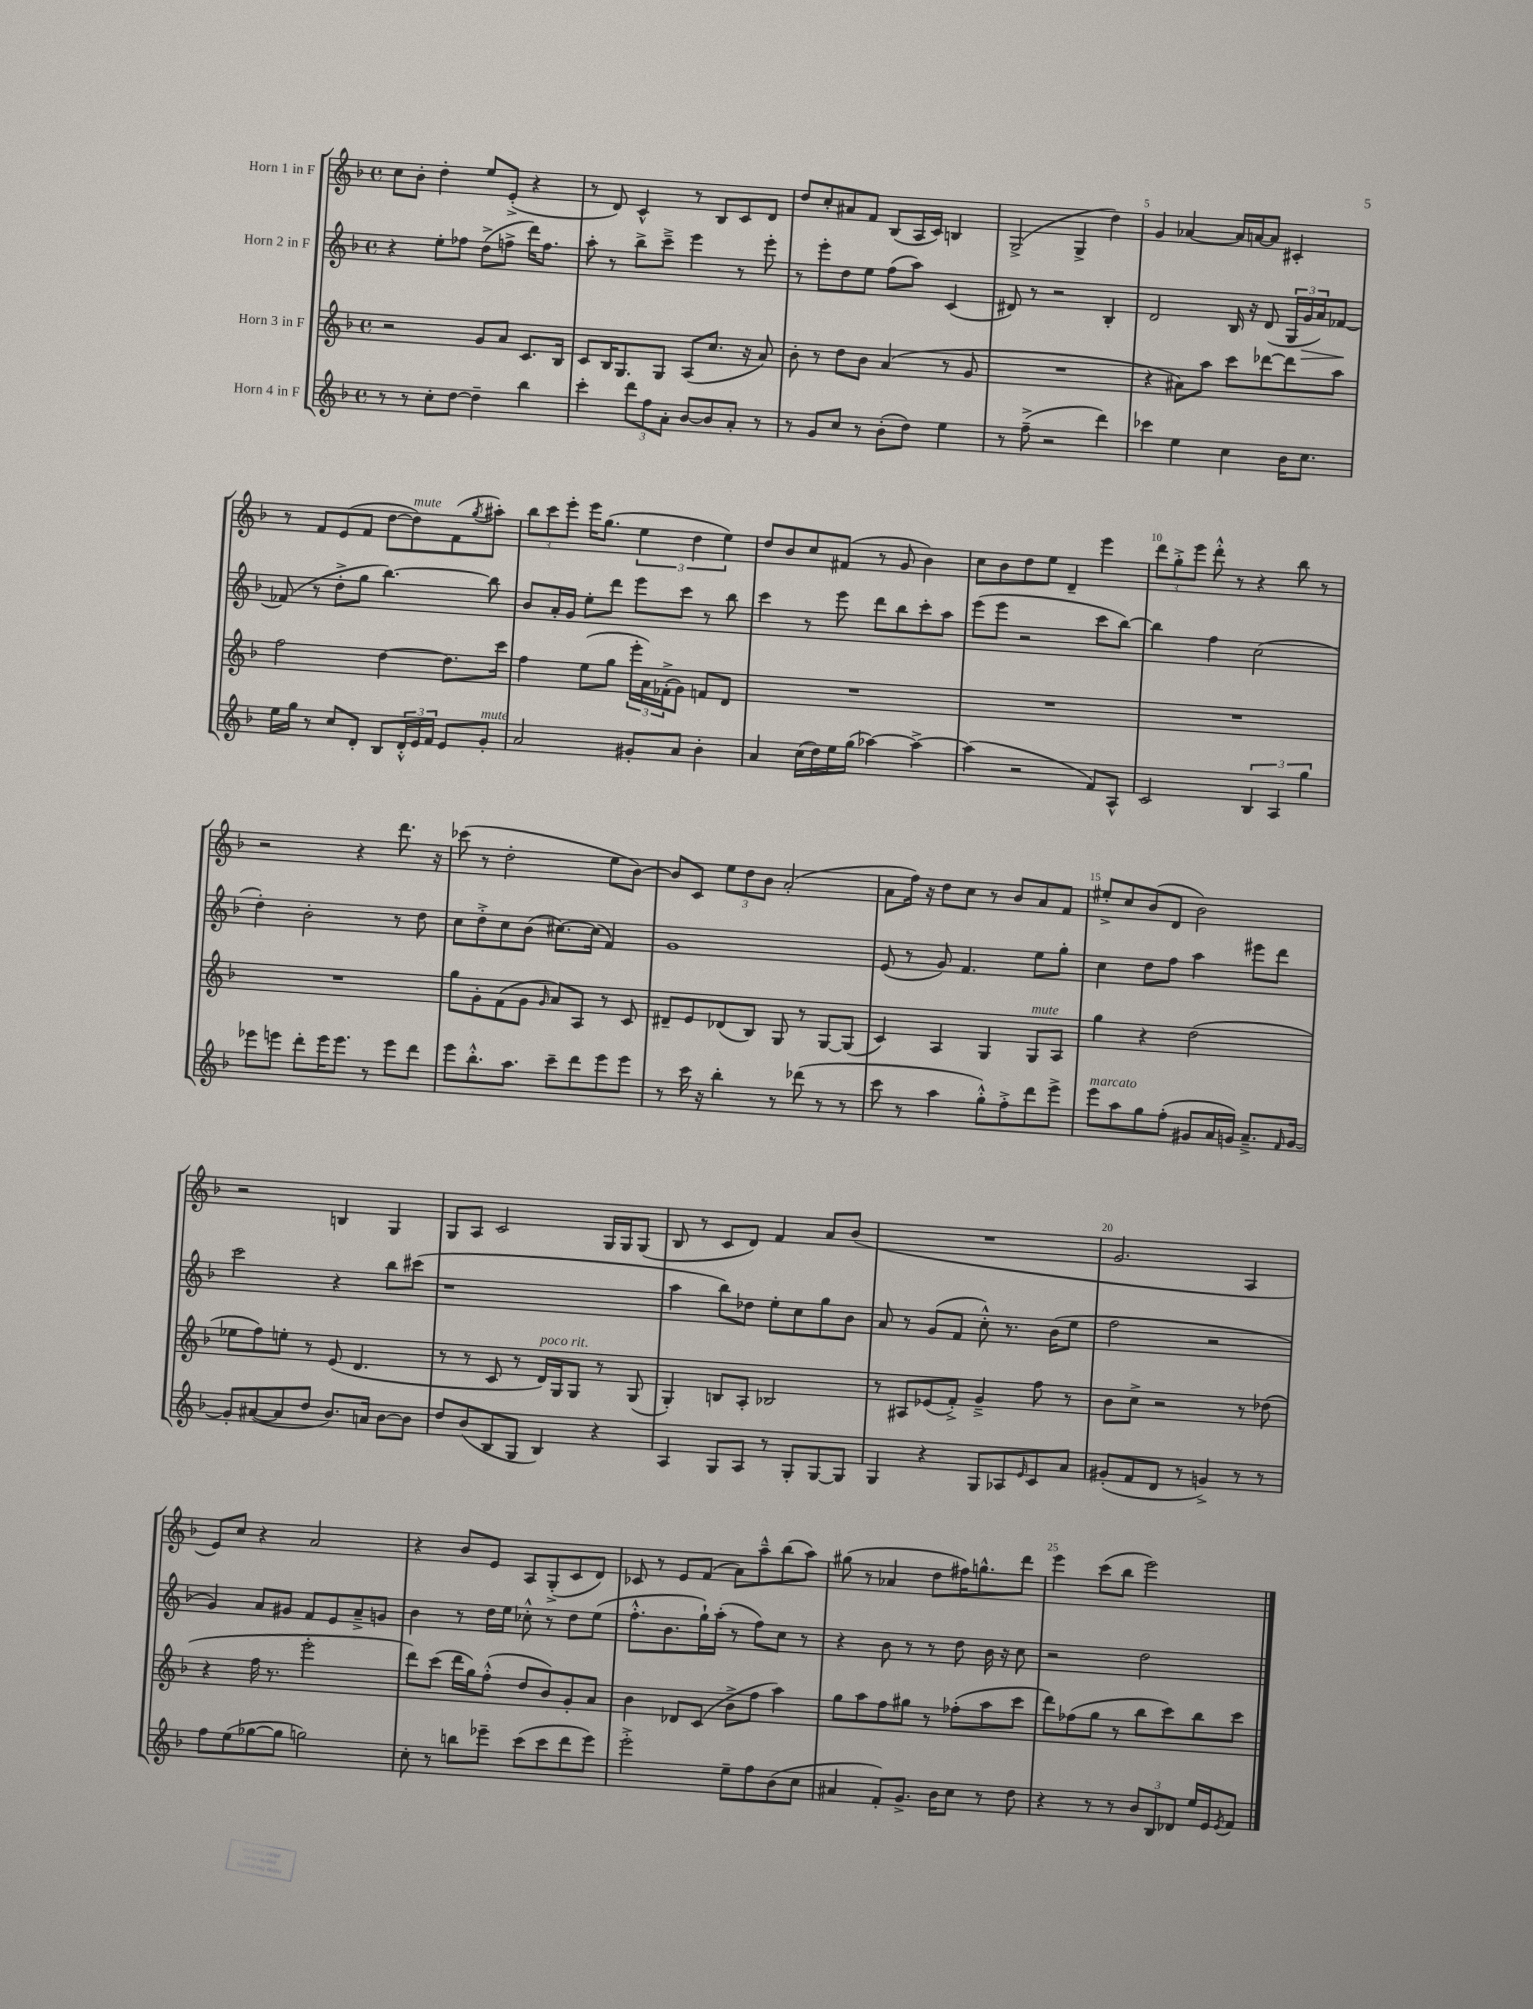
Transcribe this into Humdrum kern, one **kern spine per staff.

**kern	**kern	**kern	**dynam	**kern
*part4	*part3	*part2	*part2	*part1
*staff4	*staff3	*staff2	*staff2	*staff1
*I"Horn 4 in F	*I"Horn 3 in F	*I"Horn 2 in F	*	*I"Horn 1 in F
*clefG2	*clefG2	*clefG2	*	*clefG2
*k[b-]	*k[b-]	*k[b-]	*	*k[b-]
*M4/4	*M4/4	*M4/4	*	*M4/4
*met(c)	*met(c)	*met(c)	*	*met(c)
=1	=1	=1	=1	=1
8r	2r	4r	.	8cc\L
8r	.	.	.	8b-'\J
8cc'\L	.	8ee'\L	.	4dd'\
[8dd\J	.	8ff-X\J	.	.
4dd~\]	8g/L	(8dd^\L	.	8ee/L
.	8a/J	8ffn^\J	.	(8e'^/J
4bb-\	8.c/L	16ddd\KL)	.	4r
.	.	8.ff\J	.	.
.	16B-/Jk	.	.	.
=2	=2	=2	=2	=2
4ccc'\	8c/L	8aa'\	.	8r
.	16B-/K	8r	.	8d/)
.	8.G/	.	.	.
12ddd\L	.	8bb-^\L	.	4c^^/
12ff\	.	.	.	.
.	8G/J	8ccc~^\J	.	.
12a'\J	.	.	.	.
[8b-/L	(8A/L	4eee\	.	8r
8b-/]	8.cc/J	.	.	8B-/L
8a'/J	.	8r	.	8c/
.	16r	.	.	.
8r	8a/)	8eee'\	.	8d/J
=3	=3	=3	=3	=3
8r	8b-'\	8r	.	8dd/L
8g/L	8r	8eee'\L	.	8cc'/
8cc/J	8dd\L	8dd\	.	8a#X/
8r	8b-\J	8ee\J	.	8f/J
(8b-'\L	(4a/	(8ff\L	.	(8B-/L
8dd\J)	.	8aa\J)	.	16A/L
.	.	.	.	16c/JJ)
4ee\	8r	(4c/	.	4Bn/
.	8g/	.	.	.
=4	=4	=4	=4	=4
8r	1r	8d#X/)	.	(2G^/
(8ff~^\	.	8r	.	.
2r	.	2r	.	.
.	.	.	.	4G^/
4ddd\)	.	4B-'/	.	4dd\)
=5	=5	=5	=5	=5
4ccc-X\	4r	2d/	.	4g/
4ee\	8a#X\L)	.	.	[4a-X/
.	8aa\J	.	.	.
4cc\	8ccc\L	16B-/	.	16a-/LL]
.	.	16r	.	[16an/J
.	[8ddd-X\	(8d/	.	8a/J]
16b-\KL	8ddd-\]	24G/LL	.	4c#X'/
!	!	!	!LO:HP:b	!
.	.	24g/	>	.
8.cc\J	.	.	.	.
.	.	24a/J)	.	.
.	8aa\J	[8f-X/J	.	.
.	.	.	]	.
!!LO:LB:g=z
=6	=6	=6	=6	=6
16ee\LL	2ff\	(8f-X/]	.	8r
16gg\JJ	.	.	.	.
8r	.	8r	.	8f/L
8cc/L	.	8dd'^\L	.	(8e/
8d'/J	.	8gg\J	.	8f/J
8B-/L	[4dd\	[4.bb-\)	.	[8dd\L
!	!	!	!	!LO:TX:a:i:t=mute
24d'^^/L	.	.	.	8dd\])
24e/	.	.	.	.
24f/JJ	.	.	.	.
8e/L	8.dd\L]	.	.	(8f\
.	.	.	.	8qgg/
!LO:TX:a:i:t=mute	!	!	!	!
8g'/J	.	8bb-\]	.	8aa#X'\J)
.	16ccc\Jk	.	.	.
=7	=7	=7	=7	=7
2a/	4ff\	8b-/L	.	12bb-\L
.	.	.	.	12ccc\
.	.	16a'/L	.	.
.	.	.	.	12eee'\J
.	.	16g/JJ	.	.
.	(8ee\L	8ee'\L	.	16eee\KL
.	.	.	.	(8.gg\J
.	8gg\J	8ddd\J	.	.
8g#X'/L	24eee'\LL	8eee\L	.	6ee\
.	24a\)	.	.	.
.	(24f-X'^\J	.	.	.
8a/J	8g\J)	8ccc\J	.	.
.	.	.	.	6dd\
4b-'\	8fn/L	8r	.	.
.	.	.	.	6ee\)
.	8d/J	8bb-\	.	.
=8	=8	=8	=8	=8
4a/	1r	4ccc\	.	8dd/L
.	.	.	.	8b-/
(16cc\LL	.	8r	.	8cc/
16dd\)	.	.	.	.
16ee\	.	8eee\	.	(8f#X/J
(16gg\JJ	.	.	.	.
[4aa-X\)	.	8ddd\L	.	8r
.	.	8bb-\	.	8g/
4aa-^\_	.	8ccc'\	.	4b-\)
.	.	8aa\J	.	.
=9	=9	=9	=9	=9
(4aa-\]	1r	(8eee\L	.	8cc\L
.	.	8eee\J	.	8b-\
2r	.	2r	.	8dd\
.	.	.	.	8ee\J
.	.	.	.	4d~/
8f/L)	.	8ccc\L	.	4eee\
8A^^/J	.	[8bb-\J)	.	.
=10	=10	=10	=10	=10
2c/	1r	4bb-\]	.	12ddd\L
.	.	.	.	12gg'^\
.	.	.	.	12eee\J
.	.	4ff\	.	8ddd'^^\
.	.	.	.	8r
6B-/	.	(2cc\	.	4r
6A/	.	.	.	.
.	.	.	.	8bb-\
6gg\	.	.	.	.
.	.	.	.	8r
!!LO:LB:g=z
=11	=11	=11	=11	=11
8eee-X\L	1r	4dd'\)	.	2r
8eeen\J	.	.	.	.
8ddd'\L	.	2b-'\	.	.
16eee\K	.	.	.	.
8.eee\J	.	.	.	.
.	.	.	.	4r
8r	.	.	.	.
8eee\L	.	8r	.	8.ddd\
8ddd\J	.	8dd\	.	.
.	.	.	.	16r
=12	=12	=12	=12	=12
8eee\L	8gg\L	8cc\L	.	(8ccc-X\
8.bb-'^^\	8g'\	8dd'^\	.	8r
.	(8f\	8cc\	.	2dd'\
8.aa\J	.	.	.	.
.	8g\J	(8b-\J	.	.
.	16qqg/	.	.	.
8ccc~\L	8a/L)	[8.cc#X\L)	.	.
8ddd\	8A/J	.	.	.
.	.	(16cc#\Jk]	.	.
8eee\	8r	4f/)	.	8ee\L
8eee\J	8c/	.	.	[8b-\J)
=13	=13	=13	=13	=13
8r	8d#X~/L	1g	.	8b-/L]
16ccc\	8e/	.	.	8c/J
16r	.	.	.	.
4bb-'\	(8d-X/	.	.	12ee\L
.	.	.	.	12dd\
.	8B-/J)	.	.	.
.	.	.	.	12b-\J
8r	8G/	.	.	(2a'/
(8ddd-X\	8r	.	.	.
8r	[8G/L	.	.	.
8r	(8G/J]	.	.	.
=14	=14	=14	=14	=14
8ccc\	4c/)	(8e/	.	8a\L
8r	.	8r	.	16ff\Jk)
.	.	.	.	16r
4aa\	4A/	8g/)	.	8dd\L
.	.	4.f/	.	8cc\J
8gg'^^\L)	4G/	.	.	8r
8ff'^\	.	.	.	8b-/L
!	!LO:TX:a:i:t=mute	!	!	!
8ddd\	8G/L	8ee\L	.	8a/
8eee^\J	8A/J	8gg'\J	.	8f/J
=15	=15	=15	=15	=15
!LO:TX:a:i:t=marcato	!	!	!	!
8eee\L	4gg\	4cc\	.	8ee#X'^/L
8aa\	.	.	.	8cc/
8gg\	4r	8dd\L	.	(8b-/
(8ff'\J	.	8ff\J	.	8d/J
8g#X/L	(2dd\	4aa\	.	2b-\)
16a/L	.	.	.	.
16gn/JJ)	.	.	.	.
8.a~^/L	.	8eee#X\L	.	.
.	.	8ddd\J	.	.
16qqf/	.	.	.	.
[16g/Jk	.	.	.	.
!!LO:LB:g=z
=16	=16	=16	=16	=16
8g'/L]	8ee-X\L	2ccc\	.	2r
([8a#X/	8ff\)	.	.	.
8a#/]	8een'\J	.	.	.
8dd/J	8r	.	.	.
8.b-/L)	(8e/	4r	.	4Bn/
.	4.d/	.	.	.
16an/Jk	.	.	.	.
[8b-\L	.	8bb-\L	.	4G/
8b-\J]	.	(8ccc#X\J	.	.
=17	=17	=17	=17	=17
8dd/L	8r	1r	.	8G/L
(8b-/	8r	.	.	8A/J
8B-/	8c/	.	.	2c/
8G/J	8r	.	.	.
!	!LO:TX:a:i:t=poco rit.	!	!	!
4B-/)	16d/LL)	.	.	.
.	16G/J	.	.	.
.	8G/J	.	.	.
4r	8r	.	.	16G/LL
.	.	.	.	16G/J
.	(8G/	.	.	(8G/J
=18	=18	=18	=18	=18
4A/	4G'/)	4aa\	.	8B-/
.	.	.	.	8r
8G/L	8Bn/L	8bb-\L)	.	8c/L
8A/J	8A'/J	8dd-X\J	.	8d/J)
8r	2B-X/	8ee'\L	.	4f/
8G'/L	.	8cc\	.	.
[8G/	.	8gg\	.	8a/L
8G/J]	.	8b-\J	.	(8b-/J
=19	=19	=19	=19	=19
4G/	8r	8a/	.	1r
.	8A#X/L	8r	.	.
4r	(8e-X/	(8g/L	.	.
.	8f'^/J)	8f/J	.	.
8G/L	4g~^/	8cc'^^\)	.	.
8A-X/	.	8.r	.	.
16qqe/	.	.	.	.
8c/	8ff\	.	.	.
.	.	(16b-\KL	.	.
8a/J	8r	8ee\J	.	.
=20	=20	=20	=20	=20
(8g#X'/L	8b-\L	2ff\	.	2.g/
8f/	8cc^\J	.	.	.
8d/J	2r	.	.	.
8r	.	.	.	.
4gn^/)	.	2r	.	.
8r	8r	.	.	4A/
8r	(8dd-X\	.	.	.
!!LO:LB:g=z
=21	=21	=21	=21	=21
8ff\L	4r	4g/)	.	8e/L)
(8ee\	.	.	.	8cc/J
[8gg-X\	16ff\	8a/L	.	4r
.	8.r	.	.	.
8gg-\J]	.	8g#X/J	.	.
2ggn\)	2eee'\	8f/L	.	2a/
.	.	8e/	.	.
.	.	8a~^/	.	.
.	.	8gn/J	.	.
=22	=22	=22	=22	=22
8cc'\	8ddd\L)	4b-\	.	4r
8r	(8ccc\J	.	.	.
8bbn\L	16ddd\LL	8r	.	8b-/L
.	16gg\J)	.	.	.
8eee-X~\J	(8ff'^^\J	16dd\LL	.	8e/J
.	.	16ee\JJ	.	.
(8ccc\L	8dd/L	8cc-X'^^\	.	8A/L
8ccc\	8b-/)	8r	.	(8G'^/
8ddd\	8g'/	8dd\L	.	8c/
8eee-\J)	8a/J	(8ee\J	.	8d/J)
=23	=23	=23	=23	=23
2eee'^\	4b-\	8.ff'^^\L	.	8c-X/
.	.	.	.	8r
.	.	8.b-\	.	.
.	8d-X/L	.	.	8e/L
.	(8c/J	16gg`\L)	.	(8f/J
.	.	(16aa'\JJ	.	.
8ee~\L	8b-^\L	8r	.	8a\L)
8ff\	8ff\J	8ff\L)	.	8aa~^^\
(8b-\	4aa\)	8cc\J	.	(8bb-\
8cc\J	.	8r	.	8aa\J)
=24	=24	=24	=24	=24
4a#X/	8gg\L	4r	.	(8gg#X\
.	8aa\	.	.	8r
8f'/L)	8ff\	8b-\	.	4a-X/
8.g^/J	8gg#X\J	8r	.	.
.	8r	8r	.	8dd\L
16b-\KL	.	.	.	.
8cc\J	(8ff-X'\L	8dd\	.	16ff#X\K)
.	.	.	.	8.ggn^^\
8r	8aa\	16b-\	.	.
.	.	16r	.	.
8dd\	8ccc\J	8cc\	.	8ddd\J
=25	=25	=25	=25	=25
4r	8ddd\L)	2r	.	4eee\
.	(8ff-X\	.	.	.
8r	8gg\J	.	.	(8ccc\L
8r	8r	.	.	8bb-\J
12b-/L	8bb-\L	2dd\	.	2eee\)
12B-/	.	.	.	.
.	8ccc\)	.	.	.
12d-X/J	.	.	.	.
16ee/LL	8bb-\	.	.	.
16e/J	.	.	.	.
8qe/	.	.	.	.
8f/J	8ccc\J	.	.	.
==	==	==	==	==
*-	*-	*-	*-	*-
